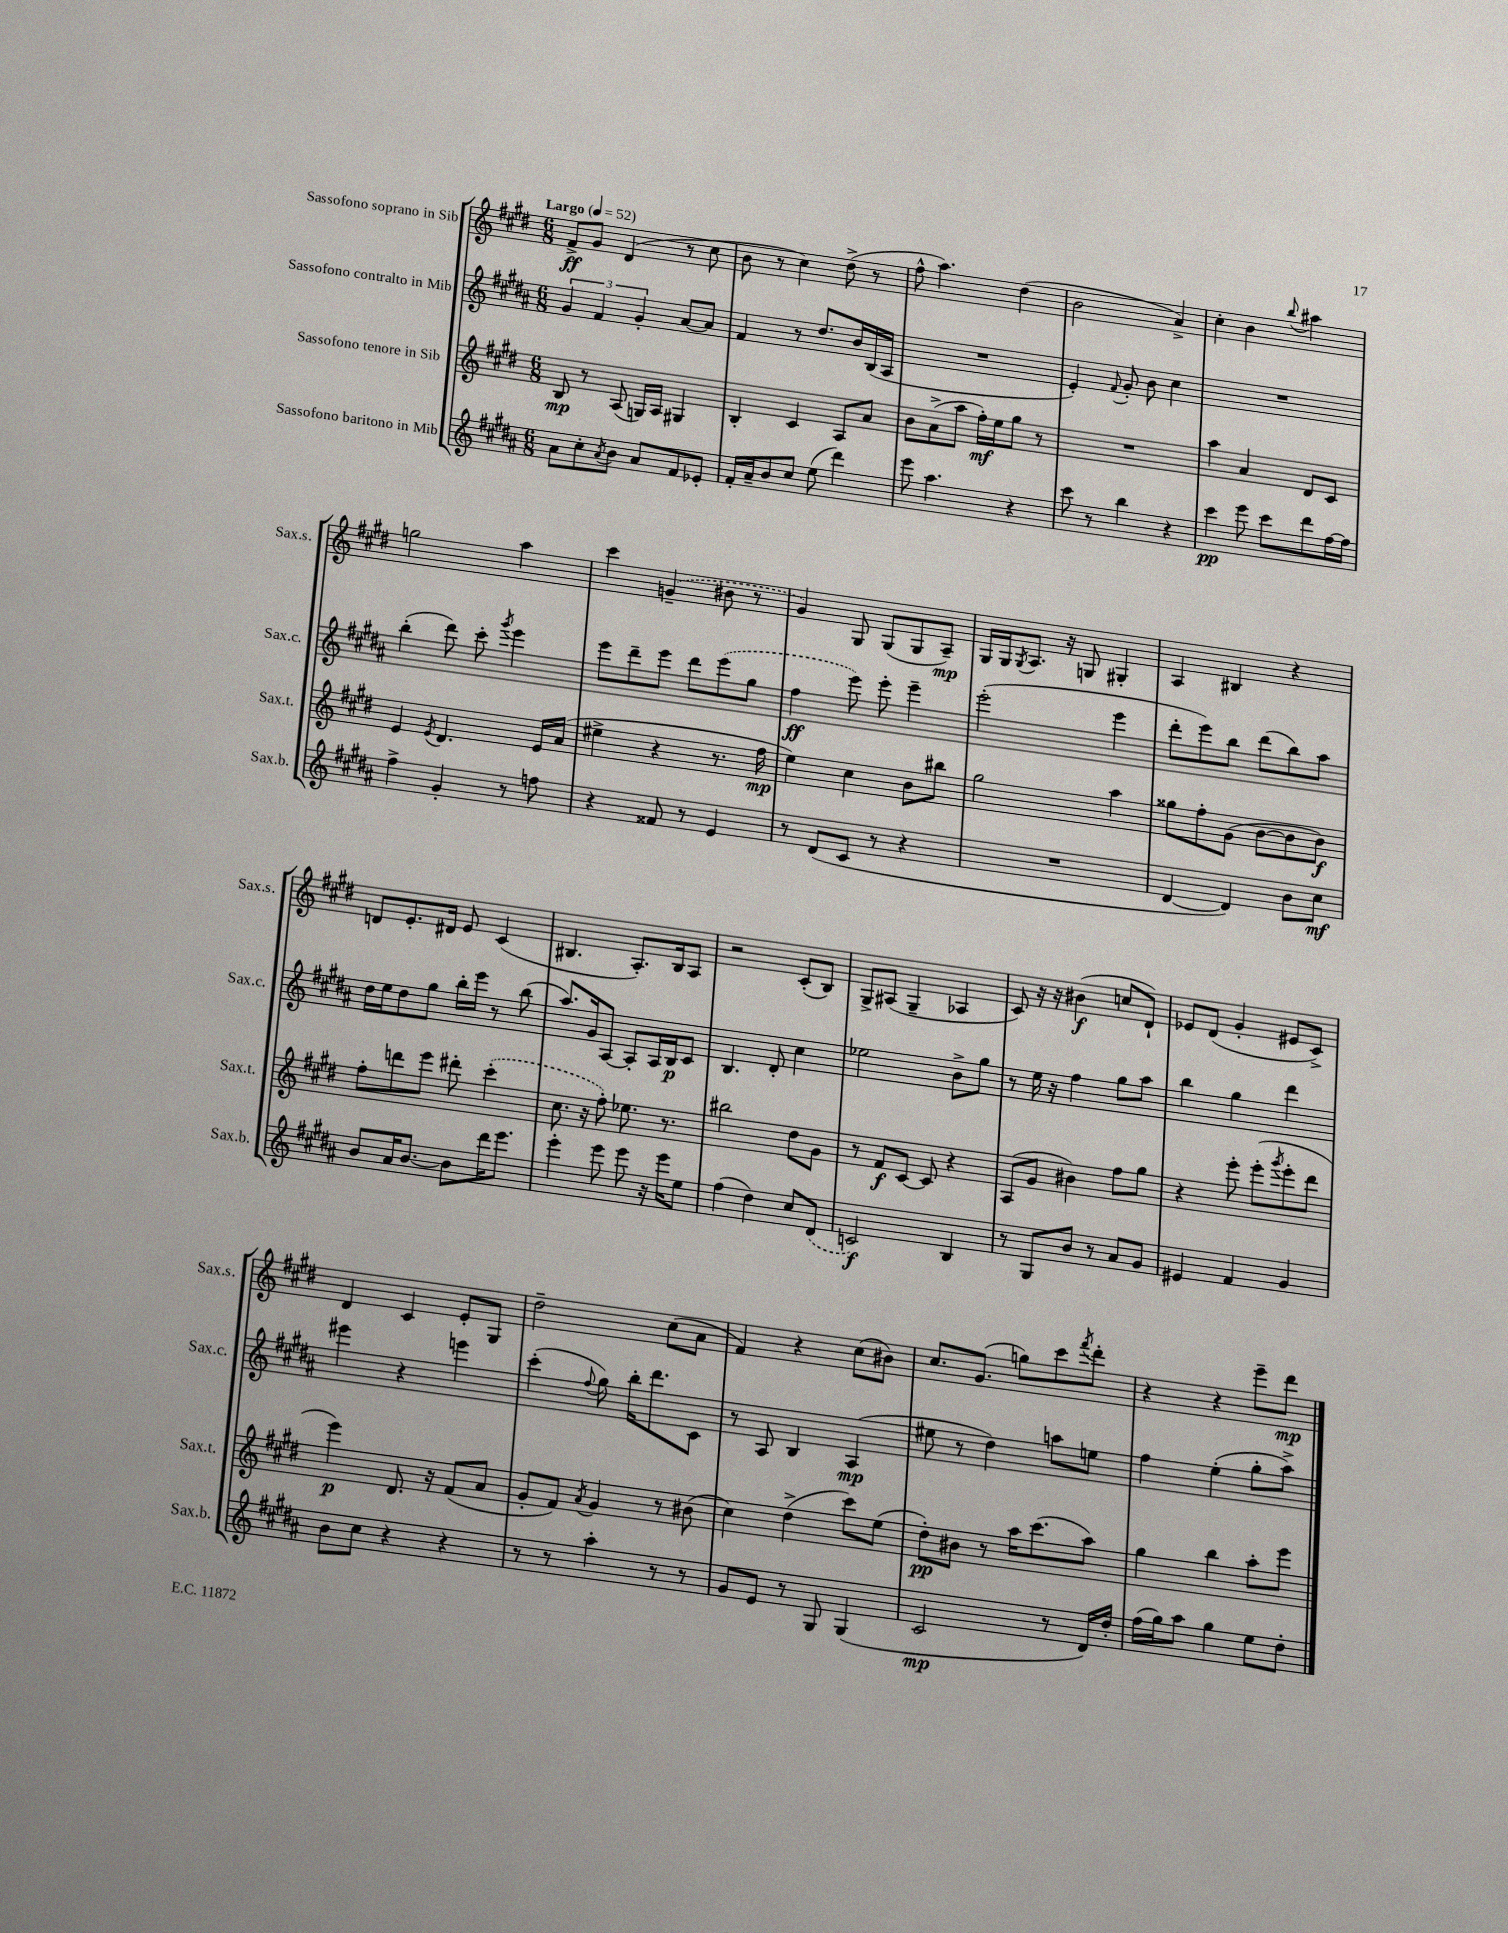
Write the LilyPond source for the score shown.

<<
\new StaffGroup <<
\new Staff = "s0" \with { instrumentName = "Sassofono soprano in Sib" shortInstrumentName = "Sax.s." } {
    \clef treble \key e \major \numericTimeSignature \time 6/8 \tempo "Largo" 4 = 52
    fis'8->\ff gis'8 dis'4( r8 cis''8 |
    b'8 r8 cis''4) dis''8->( r8 |
    fis''8-^ a''4.) dis''4( |
    b'2 a'4->) |
    cis''4-. b'4 \appoggiatura { b''8 } ais''4 |
    g''2 a''4 |
    cis'''4 \once \slurDashed g'4--( bis'8 r8 |
    gis'4) gis8 gis8( gis8 a8--\mp) |
    gis16 gis16 \acciaccatura { gis8 } a8. r16 g8 gis4-. |
    a4 bis4 r4 |
    d'8 e'8.-. dis'16 e'8 cis'4( |
    bis4. a8.-.) bis16 a8 |
    r2 cis'8-.( b8) |
    gis8-> ais8( gis4-- aes4 |
    cis'8) r16 r16 bis'4\f( c''8 dis'8-!) |
    ees'8 dis'8( gis'4-. eis'8 cis'8->) |
    dis'4 cis'4 e'8-. gis8 |
    dis''2-- cis''8( a'8 |
    fis'4) r4 cis''8( bis'8) |
    cis''8. gis'8.( g''8) cis'''8 \acciaccatura { fis'''8 } dis'''8-. |
    r4 r4 e'''8-- dis'''8\mp \bar "|." |
}
\new Staff = "s1" \with { instrumentName = "Sassofono contralto in Mib" shortInstrumentName = "Sax.c." } {
    \clef treble \key b \major \numericTimeSignature \time 6/8
    \tuplet 3/2 { gis'4 fis'4 gis'4-. } ais'8~ ais'8 |
    fis'4 r8 dis''8. b'16 b16( ais16 |
    R2. |
    e'4-.) \appoggiatura { fis'8 } gis'8-. b'8 cis''4 |
    R2. |
    b''4-.( dis'''8) cis'''8-. \acciaccatura { gis'''8 } e'''4 |
    e'''8 dis'''8-- e'''8 dis'''8 \once \slurDashed e'''8( gis''8 |
    fis''4\ff e'''8) e'''8-. e'''4-- |
    e'''2-.( e'''4 |
    dis'''8-. e'''8) b''8 dis'''8( b''8) ais''8 |
    dis''16 e''16 dis''8 gis''8 b''16-. e'''16 r8 b''8( |
    ais''8.) gis'16 ais8~ ais8-. ais16 b16\p cis'8 |
    b4. dis'8-. cis''4 |
    ees''2 b'8-> gis''8 |
    r8 e''16 r16 fis''4 gis''8 ais''8 |
    b''4 gis''4 dis'''4 |
    eis'''4 r4 e'''4 |
    cis'''4-.( \appoggiatura { fis''8 } gis''8) b''16-. dis'''8. cis'8 |
    r8 ais8 b4 ais4\mp( |
    eis''8 r8 dis''4) a''8 e''8 |
    fis''4 e''4-.( gis''8-. ais''8->) \bar "|." |
}
\new Staff = "s2" \with { instrumentName = "Sassofono tenore in Sib" shortInstrumentName = "Sax.t." } {
    \clef treble \key e \major \numericTimeSignature \time 6/8
    b8\mp r8 a8( g16) a16 gis4 |
    b4-. cis'4 a8 a'8 |
    b'8 a'8->( a''8 fis''16-.\mf) e''16 gis''8 r8 |
    R2. |
    a''4 a'4 dis'8 cis'8 |
    e'4 \acciaccatura { e'8 } dis'4. e'16 a'16( |
    eis''4-> r4 r8. fis''16\mp |
    e''4) cis''4 b'8 bis''8 |
    gis''2 a''4 |
    gisis''8 fis''8-. gis'8( b'8~ b'8 b'8\f) |
    fis''8-. d'''8 e'''8 dis'''8-. \once \slurDashed cis'''4-.( |
    cis''8. r16 fis''8-.) ees''8. r8. |
    bis''2 dis''8 gis'8 |
    r8 fis'8\f cis'8~ cis'8 r4 |
    a8( gis'8 bis'4) fis''8 gis''8 |
    r4 e'''8-. e'''8-.( \acciaccatura { gis'''8 } e'''8-. dis'''8 |
    e'''4\p) dis'8. r16 fis'8( a'8 |
    gis'8-. fis'8) \acciaccatura { a'8 } gis'4 r8 bis'8( |
    cis''4) dis''4->( cis'''8) e''8( |
    dis''8-.\pp) bis'8 r8 a''16 cis'''8.( a''8) |
    gis''4 b''4 a''8-. e'''8 \bar "|." |
}
\new Staff = "s3" \with { instrumentName = "Sassofono baritono in Mib" shortInstrumentName = "Sax.b." } {
    \clef treble \key b \major \numericTimeSignature \time 6/8
    ais'8 cis''8-. \acciaccatura { ais'8 } b'8 ais'8 fis'8 ees'8-. |
    fis'16-. ais'16-- b'8 cis''8 e''8( dis'''4) |
    e'''8 ais''4. r4 |
    cis'''8 r8 b''4 r4 |
    cis'''4\pp e'''8 cis'''8 dis'''8 fis''16~ fis''16 |
    fis''4-> gis'4-. r8 f''8 |
    r4 fisis'8 r8 e'4 |
    r8 dis'8( cis'8 r8 r4 |
    R2. |
    dis'4~ dis'4) b'8 cis''8\mf |
    b'8 ais'16 b'8.~ b'8 dis'''16 e'''8. |
    e'''4-. e'''8 e'''8 r16 e'''16 e''8 |
    fis''4( dis''4) cis''8 \once \slurDashed dis'8( |
    c'2\f) b4 |
    r8 gis8 b'8 r8 ais'8 gis'8 |
    eis'4 fis'4 gis'4 |
    b'8 cis''8 r4 r4 |
    r8 r8 ais''4-. r8 r8 |
    gis'8 e'8 r8 gis8 gis4( |
    cis'2\mp r8 dis'16) dis''16-. |
    fis''16( gis''16) ais''8 gis''4 e''8 dis''8-. \bar "|." |
}
>>
>>
\layout { \context { \Score \remove "Bar_number_engraver" } }
